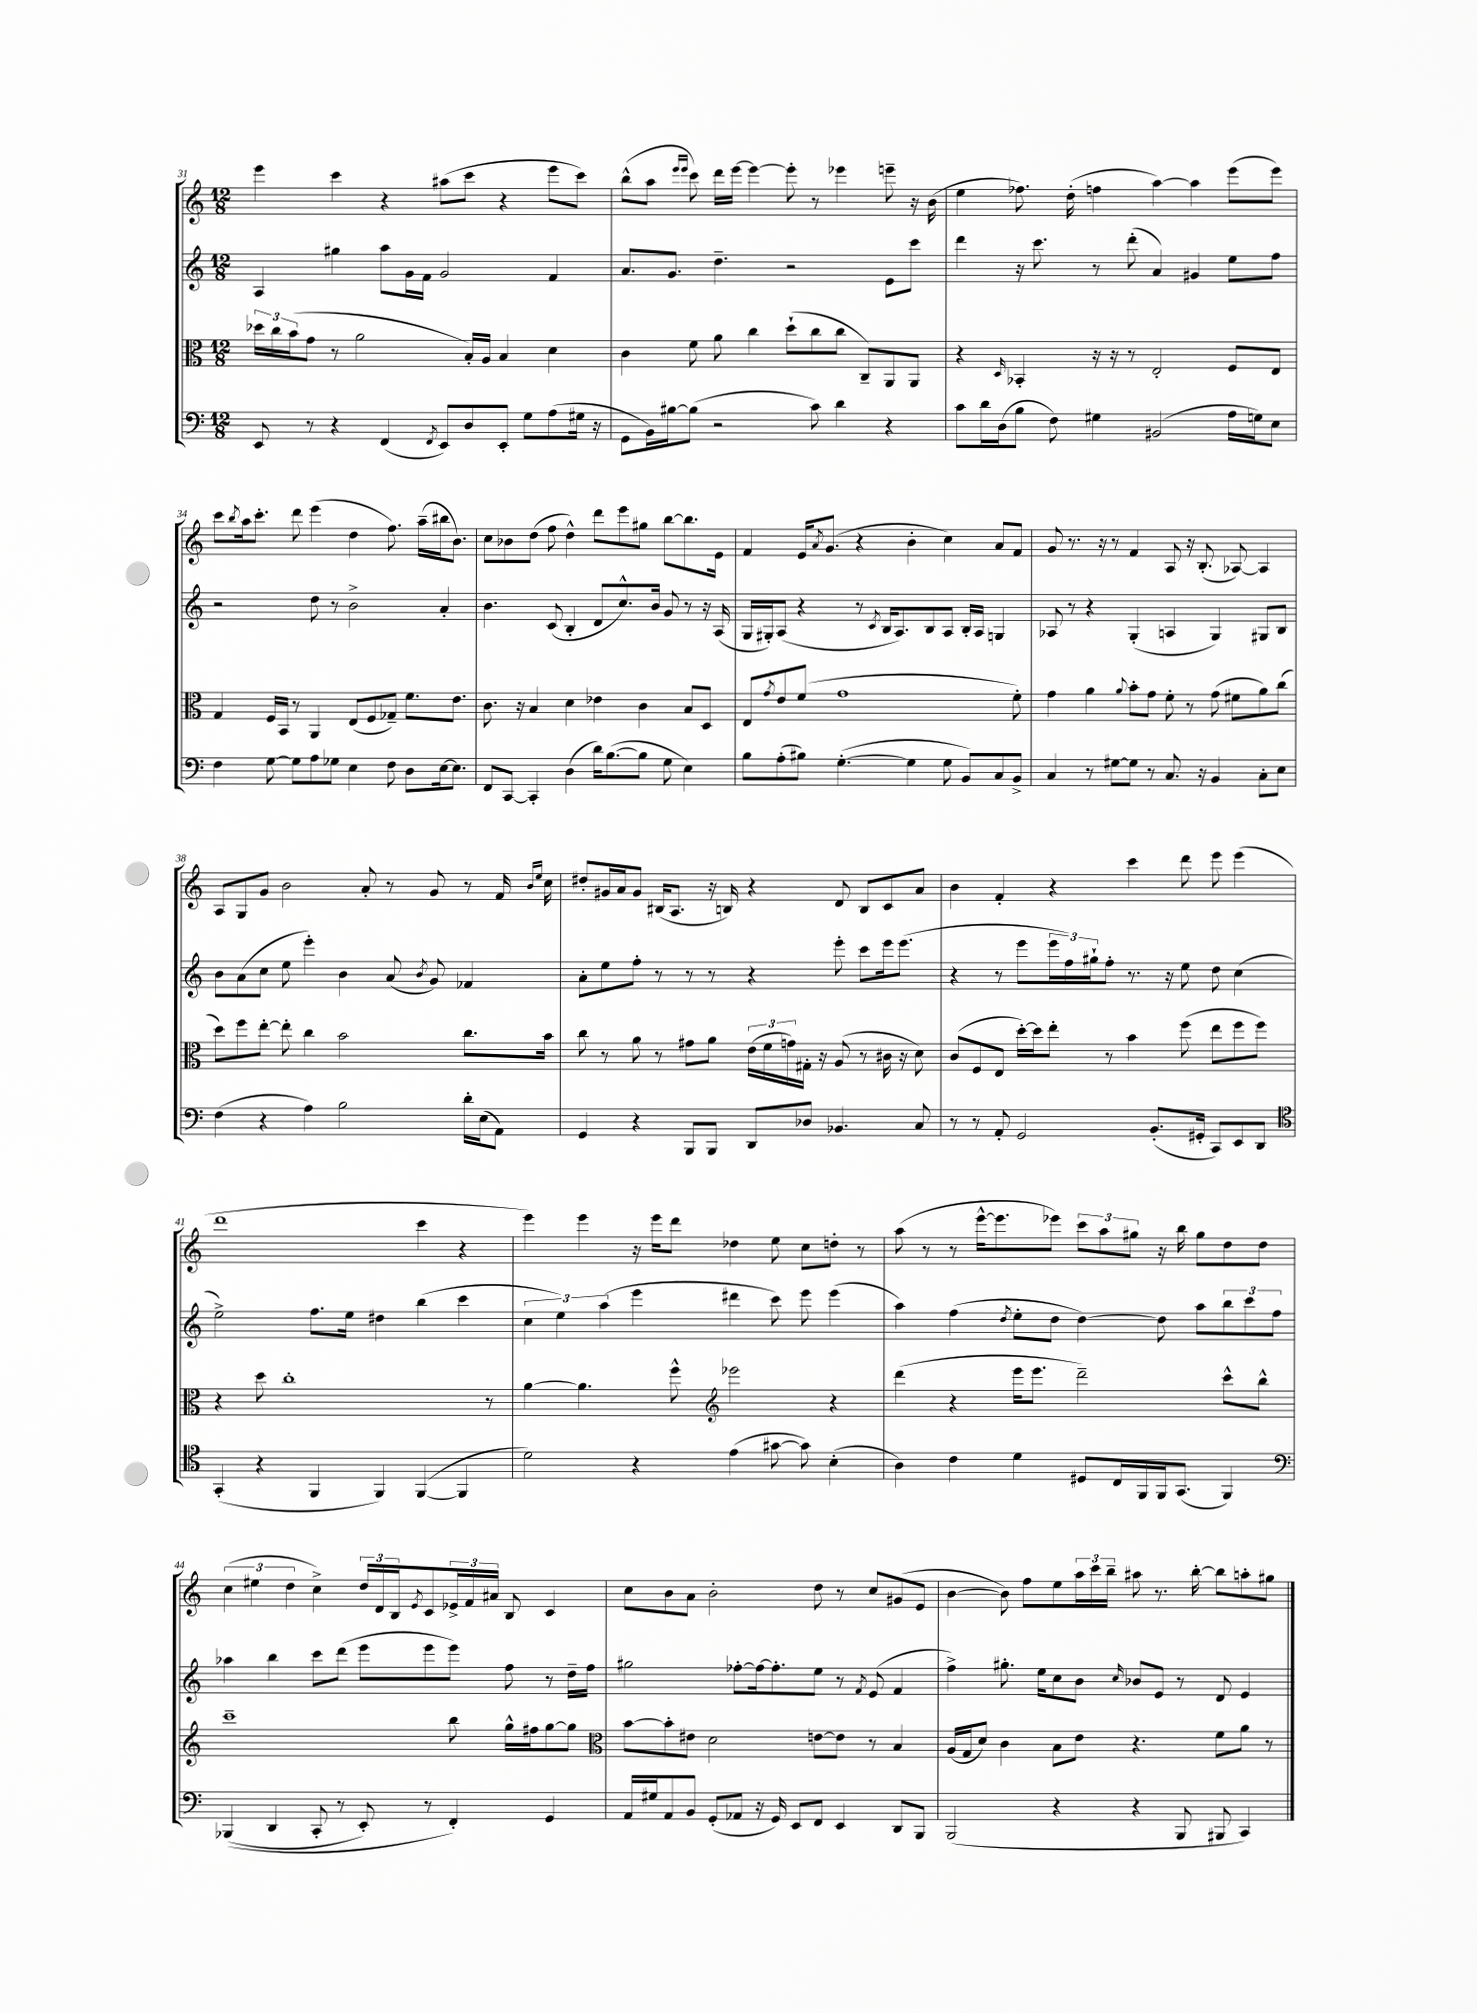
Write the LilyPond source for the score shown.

<<
\new StaffGroup <<
\new Staff = "s0" {
    \clef treble \key c \major \numericTimeSignature \time 12/8
    e'''4 c'''4 r4 ais''8( c'''8 r4 e'''8 c'''8) |
    b''8-^( a''8 \grace { e'''16 e'''16 } c'''8) d'''16 e'''16~ e'''4~ e'''8-. r8 ees'''4 e'''8-- r16 b'16( |
    e''4 fes''8.) d''16-.( f''4 a''4~) a''4 e'''8( e'''8) |
    c'''8 \acciaccatura { b''8 } a''16 c'''8.-. d'''8 e'''4( d''4 f''8.) a''16--( bis''16 b'8.) |
    c''8 bes'8 d''8( f''8 d''4-^) d'''8 e'''8 gis''8 b''8~ b''8. e'16 |
    f'4 e'16 \acciaccatura { a'8 } g'8.( r4 b'4-. c''4) a'8 f'8 |
    g'8 r8. r16 r8 f'4 a8 r16 b8.-.( aes8~) aes4 |
    a8 g8 g'8 b'2 a'8-. r8 g'8 r8 f'16 \grace { b'16 e''16 } c''16 |
    dis''8-. gis'16 a'16 gis'8 bis16( a8. r16 b16) r4 d'8 b8 c'8 a'8 |
    b'4 f'4-. r4 c'''4 d'''8 e'''8 e'''4( |
    d'''1 c'''4 r4 |
    e'''4) e'''4 r16 e'''16 d'''8 des''4 e''8 c''8 d''8-. r8 |
    a''8( r8 r8 e'''16~-^ e'''8. ees'''8) \tuplet 3/2 { c'''8 a''8 gis''8 } r16 b''16 gis''8 d''8 d''8 |
    \tuplet 3/2 { c''4( eis''4 d''4 } c''4->) \tuplet 3/2 { d''16 d'16 b16 } \acciaccatura { e'8 } c'8 \tuplet 3/2 { ees'16-> f'16 ais'16 } b8 c'4 |
    c''8 b'8 a'8 b'2-. d''8 r8 c''8 gis'8( e'8 |
    b'4~ b'8) f''8 e''8 \tuplet 3/2 { a''16 c'''16 b''16-- } ais''8 r8. b''16~-. b''8 a''8-. gis''8 \bar "|." |
}
\new Staff = "s1" {
    \clef treble \key c \major \numericTimeSignature \time 12/8
    a4 gis''4 a''8 g'16 f'16 g'2 f'4 |
    a'8. g'8. d''4.-- r2 e'8 c'''8 |
    d'''4 r16 c'''8. r8 d'''8-.( a'4) gis'4 e''8 f''8 |
    r2 d''8 r8 b'2-> a'4-. |
    b'4. c'8( b4-. d'8 c''8.-^) b'16 g'8 r8 r16 a16( |
    g16 gis16-.) a8( r4 r8 \acciaccatura { c'8 } b16 a8.) b8 a8 b16-. a16 g4 |
    aes8 r8 r4 g4-.( a4 g4) gis8 b8 |
    b'8 a'8( c''8 e''8 e'''4-.) b'4 a'8( \acciaccatura { b'8 } g'8) fes'4 |
    a'8-. e''8 f''8-. r8 r8 r8 r4 e'''8-. c'''8 e'''16 e'''8.( |
    r4 r8 e'''8 \tuplet 3/2 { e'''16 f''16) gis''16-! } f''8-. r8. r16 e''8 d''8 c''4( |
    e''2->) f''8. e''16 dis''4 b''4( c'''4 |
    \tuplet 3/2 { c''4 e''4) a''4( } e'''4 dis'''4 c'''8) e'''8 e'''4( |
    a''4) f''4( \acciaccatura { d''8 } e''8-. d''8 d''4~) d''8 a''8 \tuplet 3/2 { b''8 c'''8 f''8 } |
    aes''4 b''4 c'''8 d'''8( e'''8 e'''8 e'''8) f''8 r8 d''16-- f''16 |
    gis''2 fes''8~-. fes''16~ fes''8.-. e''8 r8 \acciaccatura { f'8 } e'8( f'4 |
    f''4->) gis''8.-. e''16 c''8 b'8 \grace { c''16 } bes'8 e'8 r8 d'8 e'4 \bar "|." |
}
\new Staff = "s2" {
    \clef alto \key c \major \numericTimeSignature \time 12/8
    \tuplet 3/2 { des''16 c''16 b'16( } g'8 r8 a'2 b16-.) a16 b4 d'4 |
    c'4 f'8 a'8 c''4 d''8-!( c''8 c''8 c8--) a,8 a,8 |
    r4 \grace { d16 } bes,4-. r16 r16 r8 e2-. f8 e8 |
    g4 f16 b,16 r8 a,4 e8( f8 ges8--) f'8. e'8. |
    c'8. r16 b4 d'4 ees'4 c'4 b8 d8 |
    e8 \acciaccatura { g'8 } e'8 f'8( g'1 f'8-.) |
    g'4 a'4 \appoggiatura { a'8 } b'8-. g'8 f'8-. r8 g'8( fis'8 a'8) c''8( |
    d''8) f''8 e''8~-. e''8-. c''4 b'2 c''8. b'16 |
    c''8 r8 a'8 r8 gis'8 a'8 \tuplet 3/2 { e'16( f'16 g'16) } gis16-. r16 a8( r8 cis'16 r16 d'8) |
    c'8( f8 e8 d''16~-.) d''16 e''8-. r8 b'4 f''8( e''8 f''8 f''8) |
    r4 d''8 c''1-. r8 |
    a'4~ a'4. f''8-^ \clef treble ees'''2 r4 |
    d'''4( r4 e'''16 e'''8. d'''2--) c'''8-^ b''8-^ |
    c'''1-- b''8 g''16-^ fis''16 g''8~ g''8 |
    \clef alto b'8~ b'8-. eis'8 d'2 e'8~ e'8 r8 b4 |
    a16( g16 d'8) c'4 b8 e'8 r4. f'8 a'8 r8 \bar "|." |
}
\new Staff = "s3" {
    \clef bass \key c \major \numericTimeSignature \time 12/8
    e,8 r8 r4 f,4( \acciaccatura { f,8 } e,8) d8 e,8-. g8 a8( gis16 r16 |
    g,8 b,16) bis16~ bis8( r2 c'8) d'4 r4 |
    c'8 d'16 d16( b8 f8) gis4 bis,2( a16 g16) e8 |
    f4 g8~ g8 a8 ges8 e4 f8 d8 e16~ e8. |
    f,8 c,8~ c,4-. d4( d'16) b8.~( b8 g8 e4) |
    b8 a8-.( bis8) g4.~-.( g4 g8 b,8) c8 b,8-> |
    c4 r8 gis8~ gis8 r8 c8. r16 b,4 c8-. e8 |
    f4( r4 a4) b2 d'16-. e16( a,8) |
    g,4 r4 b,,8 b,,8 d,8 des8 bes,4. c8 |
    r8 r8 a,8-. g,2 b,8.-.( gis,16-. c,8) e,8 d,8 |
    \clef tenor g,4-.( r4 f,4 f,4) f,4~( f,4 |
    d'2) r4 e'4( gis'8~ gis'8) b4-.( |
    a4) c'4 d'4 dis8 c16 f,16 f,16 g,8.( f,4) |
    \clef bass bes,,4(\( d,4 c,8-. r8 e,8-.) r8 f,4-.\) g,4 |
    a,16 gis16 a,8 b,8 g,8-.( aes,8 r16 g,16) e,8 f,8 e,4 d,8 b,,8 |
    b,,2( r4 r4 b,,8 bis,,8 c,4) \bar "|." |
}
>>
>>
\layout { \context { \Score currentBarNumber = #31 } }
